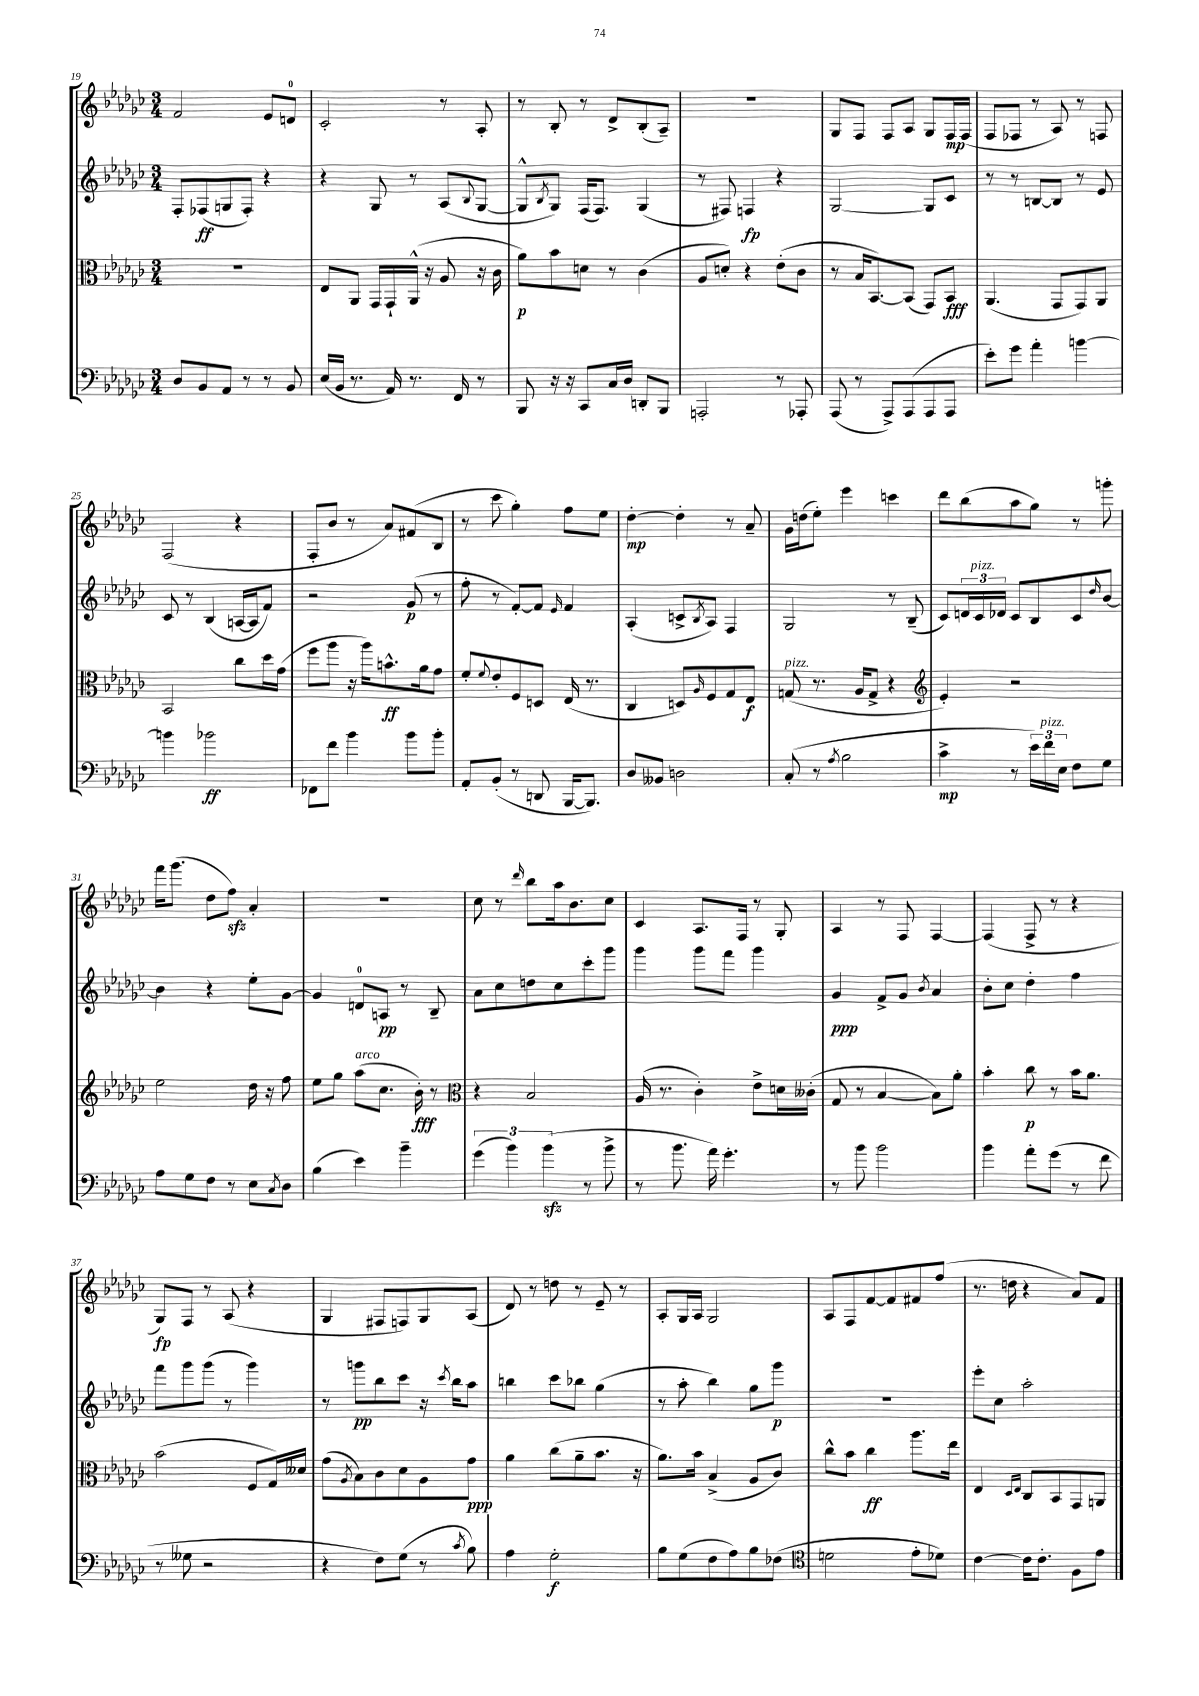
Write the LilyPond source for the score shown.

<<
\new StaffGroup <<
\new Staff = "s0" {
    \clef treble \key ges \major \numericTimeSignature \time 3/4
    f'2 ees'8 d'8-0 |
    ces'2-. r8 aes8-. |
    r8 bes8-. r8 des'8-> bes8-.( aes8--) |
    R2. |
    ges8 f8 f8 aes8 ges8 f16\mp f16( |
    f8 fes8 r8 aes8) r8 f8 |
    f2( r4 |
    f8-. bes'8 r8 aes'8) fis'8( bes8 |
    r8 ces'''8 ges''4-.) f''8 ees''8 |
    des''4~-.\mp des''4-. r8 aes'8-- |
    ges'16 d''16( ees''8-.) ees'''4 c'''4 |
    des'''8 bes''8( aes''8 ges''8) r8 g'''8-. |
    f'''16 ges'''8.( des''8 f''8\sfz) aes'4-. |
    R2. |
    ces''8 r8 \grace { des'''16 } bes''8 aes''16 bes'8. ces''8 |
    ces'4 aes8. f16 r8 ges8-. |
    aes4 r8 f8 f4~ |
    f4( f8-> r8 r4 |
    ges8\fp) f8 r8 aes8( r4 |
    ges4 fis8 f8) ges8 aes8( |
    des'8) r8 d''8 r8 ees'8-- r8 |
    aes8-. ges16 aes16 ges2 |
    aes8 f8 f'8~ f'8 fis'8 f''8( |
    r8. d''16 r4 aes'8) f'8 \bar "|." |
}
\new Staff = "s1" {
    \clef treble \key ges \major \numericTimeSignature \time 3/4
    f8-. fes8\ff( g8 fes8-.) r4 |
    r4 ges8 r8 aes8( \appoggiatura { bes8 } ges8~ |
    ges8-^ \acciaccatura { bes8 } ges8) f16( f8.) ges4( |
    r8 fis8) f4\fp r4 |
    ges2~ ges8 ces'8 |
    r8 r8 b8~ b8 r8 ees'8 |
    ces'8 r8 bes4( a16~ a16 f'8) |
    r2 ges'8\p( r8 |
    f''8-. r8 f'8~-.) f'8 \grace { ees'16 } f'4 |
    aes4-.( c'8-> \acciaccatura { bes8 } aes8) f4 |
    ges2 r8 bes8--( |
    ces'8) \tuplet 3/2 { d'16 ces'16^\markup { \italic "pizz." } des'16 } ces'8 bes8 ces'8 \grace { des''16 } bes'8~ |
    bes'4 r4 ees''8-. ges'8~ |
    ges'4 d'8-0 a8\pp r8 bes8-- |
    aes'8 ces''8 d''8 ces''8 ces'''8-. ges'''8 |
    ges'''4 ges'''8 f'''8 ges'''4 |
    ges'4\ppp f'8-> ges'8 \acciaccatura { bes'8 } aes'4 |
    bes'8-. ces''8 des''4-. f''4 |
    f'''8 ges'''8 ges'''8( r8 ges'''4) |
    r8 g'''8\pp bes''8 ces'''8 r16 \acciaccatura { ces'''8 } bes''16 aes''8 |
    b''4 ces'''8 bes''8 ges''4( |
    r8 aes''8-. bes''4) ges''8 ges'''8\p |
    R2. |
    ees'''8-. ces''8 aes''2-. \bar "|." |
}
\new Staff = "s2" {
    \clef alto \key ges \major \numericTimeSignature \time 3/4
    R2. |
    ees8 aes,8 ges,16 ges,16-! aes,16-^( r16 aes8 r16 ces'16 |
    aes'8\p) bes'8 d'8 r8 ces'4( |
    aes8 d'8-.) r4 ees'8-.( ces'8 |
    r8 bes16 bes,8.~) bes,8( ges,8) bes,8\fff |
    aes,4.( ges,8 ges,8) aes,8 |
    bes,2 ces''8 des''16 ges'16( |
    f''8 aes''8 r16 aes''16) b'8.-^\ff aes'16 ges'8 |
    f'8-. \appoggiatura { f'8 } ees'8-. f8 d8 ees16( r8. |
    ces4 d8) \grace { aes16 } f8 ges8 ees8\f |
    g8^\markup { \italic "pizz." }( r8. aes16 g8-> r4 |
    \clef treble ees'4-.) r2 |
    ees''2 des''16 r16 f''8 |
    ees''8 ges''8 aes''8^\markup { \italic "arco" }( ces''8. bes'16-.\fff) r8 |
    \clef alto r4 bes2 |
    aes16( r8. ces'4-.) ees'8-> d'16 ceses'16-.( |
    ges8 r8 bes4~ bes8) aes'8-. |
    bes'4-. ces''8\p r8 bes'16 aes'8. |
    bes'2( f8 ges16) deses'16 |
    ges'8( \acciaccatura { aes8 } bes8) ces'8 des'8 aes8 ges'8\ppp |
    aes'4 ces''8( aes'8-- bes'8. r16 |
    aes'8.) bes'16 bes4->( aes8 ces'8) |
    ces''8-^ bes'8 ces''4\ff aes''8. ees''16 |
    ees4 \grace { des16 ees16 } ces8 bes,8 ges,8 a,8 \bar "|." |
}
\new Staff = "s3" {
    \clef bass \key ges \major \numericTimeSignature \time 3/4
    des8 bes,8 aes,8 r8 r8 bes,8 |
    ees16( bes,16 r8. aes,16) r8. f,16 r8 |
    bes,,8 r16 r16 ces,8 ces16 des16 d,8-. bes,,8 |
    a,,2-. r8 aes,,8-. |
    aes,,8( r8 aes,,8->) aes,,8( aes,,8 aes,,8 |
    ees'8-.) ges'8 aes'4-. b'4~ |
    b'4 bes'2\ff |
    fes,8 f'8 bes'4 bes'8 bes'8-. |
    aes,8-. bes,8-.( r8 d,8 bes,,16~ bes,,8.) |
    des8 beses,8 d2 |
    ces8-.( r8 \acciaccatura { aes8 } bes2 |
    ces'4->\mp r8 \tuplet 3/2 { ees'16) f'16^\markup { \italic "pizz." } ees16 } f8 ges8 |
    aes8 ges8 f8 r8 ees8 \acciaccatura { ces8 } des8 |
    bes4( ees'4) bes'4-- |
    \tuplet 3/2 { ges'4( bes'4) bes'4\sfz( } r8 bes'8-> |
    r8 bes'8. aes'16) ges'4.-. |
    r8 bes'8 bes'2 |
    bes'4 aes'8-. ges'8( r8 f'8 |
    r8 geses8 r2 |
    r4 f8) ges8( r8 \acciaccatura { ces'8 } bes8) |
    aes4 ges2-.\f |
    bes8 ges8( f8 aes8) bes8 fes8( |
    \clef tenor d'2 ees'8-. des'8) |
    ces'4~ ces'16 ces'8.-. f8 ees'8 \bar "|." |
}
>>
>>
\layout { \context { \Score currentBarNumber = #19 } }
